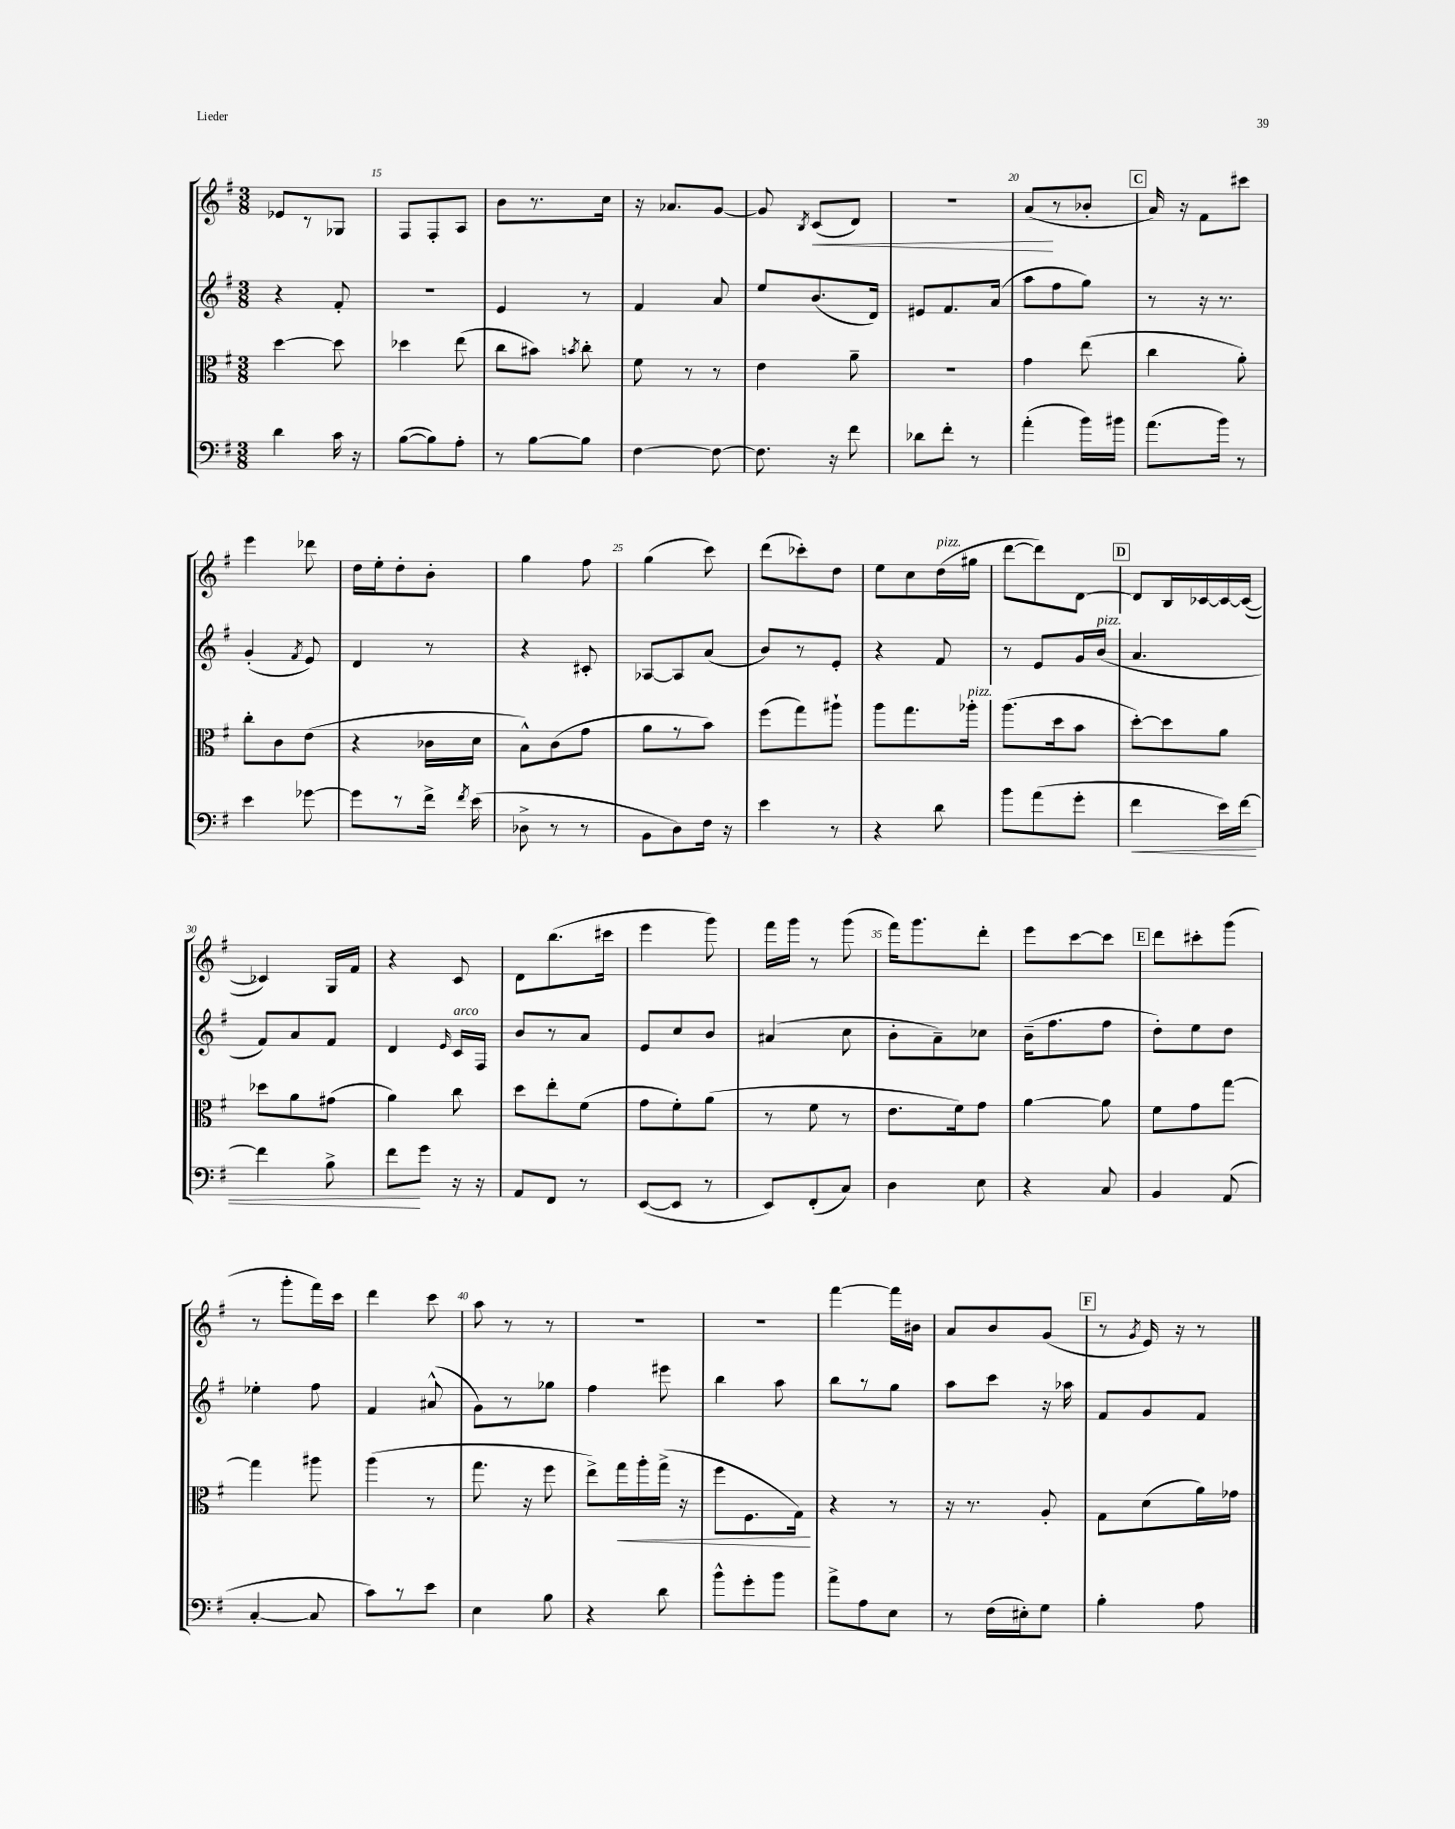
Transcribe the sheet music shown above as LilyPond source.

<<
\new StaffGroup <<
\new Staff = "s0" {
    \clef treble \key g \major \numericTimeSignature \time 3/8
    \autoBeamOff ees'8[ r8 ges8] |
    fis8[ fis8-. a8] |
    b'8[ r8. c''16] |
    r16 aes'8.[ g'8]~ |
    g'8 \acciaccatura { b8 } c'8[\<( d'8]) |
    R4. |
    a'8[\!( r8 bes'8]-. |
    \mark \markup { \box "C" } a'16) r16 fis'8[ cis'''8] |
    e'''4 des'''8 |
    d''16[ e''16-. d''8-. b'8]-. |
    g''4 fis''8 |
    g''4( c'''8) |
    d'''8[( ces'''8-.) d''8] |
    e''8[ c''8 d''16^\markup { \italic "pizz." }( gis''16] |
    d'''8[~ d'''8) d'8]~ |
    \mark \markup { \box "D" } d'8[ b16 ces'16~ ces'16~ ces'16]~( |
    ces'4) g16[ fis'16] |
    r4 c'8 |
    d'8[ b''8.( cis'''16] |
    e'''4 g'''8) |
    fis'''16[ g'''16] r8 g'''8( |
    fis'''16[) g'''8. d'''8]-. |
    e'''8[ c'''8~ c'''8] |
    \mark \markup { \box "E" } d'''8[ cis'''8-. g'''8]( |
    r8 g'''8[-. fis'''16) c'''16] |
    d'''4 c'''8 |
    a''8 r8 r8 |
    r4. |
    R4. |
    fis'''4~ fis'''16[ bis'16] |
    a'8[ b'8 g'8]( |
    \mark \markup { \box "F" } r8 \acciaccatura { g'8 } e'16) r16 r8 \bar "|." |
}
\new Staff = "s1" {
    \clef treble \key g \major \numericTimeSignature \time 3/8
    \autoBeamOff r4 fis'8-. |
    R4. |
    e'4 r8 |
    fis'4 a'8 |
    e''8[ b'8.( d'16]) |
    eis'8[ fis'8. a'16]( |
    a''8[ fis''8 g''8]) |
    \mark \markup { \box "C" } r8 r16 r8. |
    g'4-.( \acciaccatura { fis'8 } e'8) |
    d'4 r8 |
    r4 cis'8-. |
    aes8[~ aes8 a'8]( |
    b'8[) r8 e'8]-. |
    r4 fis'8 |
    r8 e'8[ g'16 b'16]^\markup { \italic "pizz." }( |
    \mark \markup { \box "D" } a'4. |
    fis'8[) a'8 fis'8] |
    d'4 \grace { e'16 } c'16[^\markup { \italic "arco" } fis16] |
    b'8[ r8 a'8] |
    e'8[ c''8 b'8] |
    ais'4( c''8 |
    b'8[-. a'8--) ces''8] |
    b'16[--( fis''8. fis''8] |
    \mark \markup { \box "E" } d''8[-.) e''8 d''8] |
    ees''4-. fis''8 |
    fis'4 ais'8-^( |
    g'8[) r8 ges''8] |
    fis''4 eis'''8 |
    b''4 a''8 |
    b''8[ r8 g''8] |
    a''8[ c'''8] r16 aes''16 |
    \mark \markup { \box "F" } fis'8[ g'8 fis'8] \bar "|." |
}
\new Staff = "s2" {
    \clef alto \key g \major \numericTimeSignature \time 3/8
    \autoBeamOff d''4~ d''8 |
    des''4 e''8( |
    c''8[ bis'8]) \acciaccatura { b'8 } c''8-. |
    fis'8 r8 r8 |
    e'4 a'8-- |
    R4. |
    g'4 e''8( |
    \mark \markup { \box "C" } c''4 a'8-.) |
    c''8[-. c'8 e'8]( |
    r4 ces'16[ d'16] |
    b8[-^) c'8( g'8] |
    a'8[ r8 b'8]) |
    fis''8[( g''8) ais''8]-! |
    a''8[ g''8. aes''16]-.^\markup { \italic "pizz." } |
    a''8.[( d''16 b'8] |
    \mark \markup { \box "D" } d''8[~-.) d''8 a'8] |
    des''8[ a'8 gis'8]( |
    a'4) c''8 |
    d''8[ e''8-. fis'8]( |
    g'8[ fis'8-.) a'8]( |
    r8 fis'8 r8 |
    e'8.[ fis'16) g'8] |
    a'4~ a'8 |
    \mark \markup { \box "E" } fis'8[ g'8 g''8]~ |
    g''4 ais''8 |
    a''4( r8 |
    g''8. r16 fis''8 |
    e''8[->) g''16\< a''16-. g''16]->( r16 |
    fis''8[ fis8. g16]\!) |
    r4 r8 |
    r16 r8. a8-. |
    \mark \markup { \box "F" } g8[ d'8( a'16) ges'16] \bar "|." |
}
\new Staff = "s3" {
    \clef bass \key g \major \numericTimeSignature \time 3/8
    \autoBeamOff d'4 c'16 r16 |
    b8[~( b8) a8]-. |
    r8 b8[~ b8] |
    fis4~ fis8~ |
    fis8. r16 fis'8 |
    des'8[ fis'8]-. r8 |
    a'4-.( b'16[) bis'16] |
    \mark \markup { \box "C" } a'8.[( b'16]) r8 |
    e'4 ges'8~ |
    ges'8[ r8 fis'16]-> \acciaccatura { fis'8 } e'16( |
    des8-> r8 r8 |
    b,8[ d8) fis16] r16 |
    e'4 r8 |
    r4 d'8 |
    b'8[ a'8( g'8]-. |
    \mark \markup { \box "D" } fis'4\< e'16[) fis'16]~ |
    fis'4 b8-> |
    fis'8[\! g'8] r16 r16 |
    a,8[ fis,8] r8 |
    e,8[~( e,8] r8 |
    e,8[) fis,8-.( c8]) |
    d4 e8 |
    r4 c8 |
    \mark \markup { \box "E" } b,4 a,8( |
    c4~-. c8 |
    c'8[) r8 e'8] |
    e4 b8 |
    r4 d'8 |
    b'8[-^ g'8-. b'8] |
    a'8[-> a8 e8] |
    r8 fis16[( eis16-.) g8] |
    \mark \markup { \box "F" } b4-. a8 \bar "|." |
}
>>
>>
\layout { \context { \Score currentBarNumber = #14 \override BarNumber.break-visibility = ##(#f #t #t) barNumberVisibility = #(every-nth-bar-number-visible 5) } }
